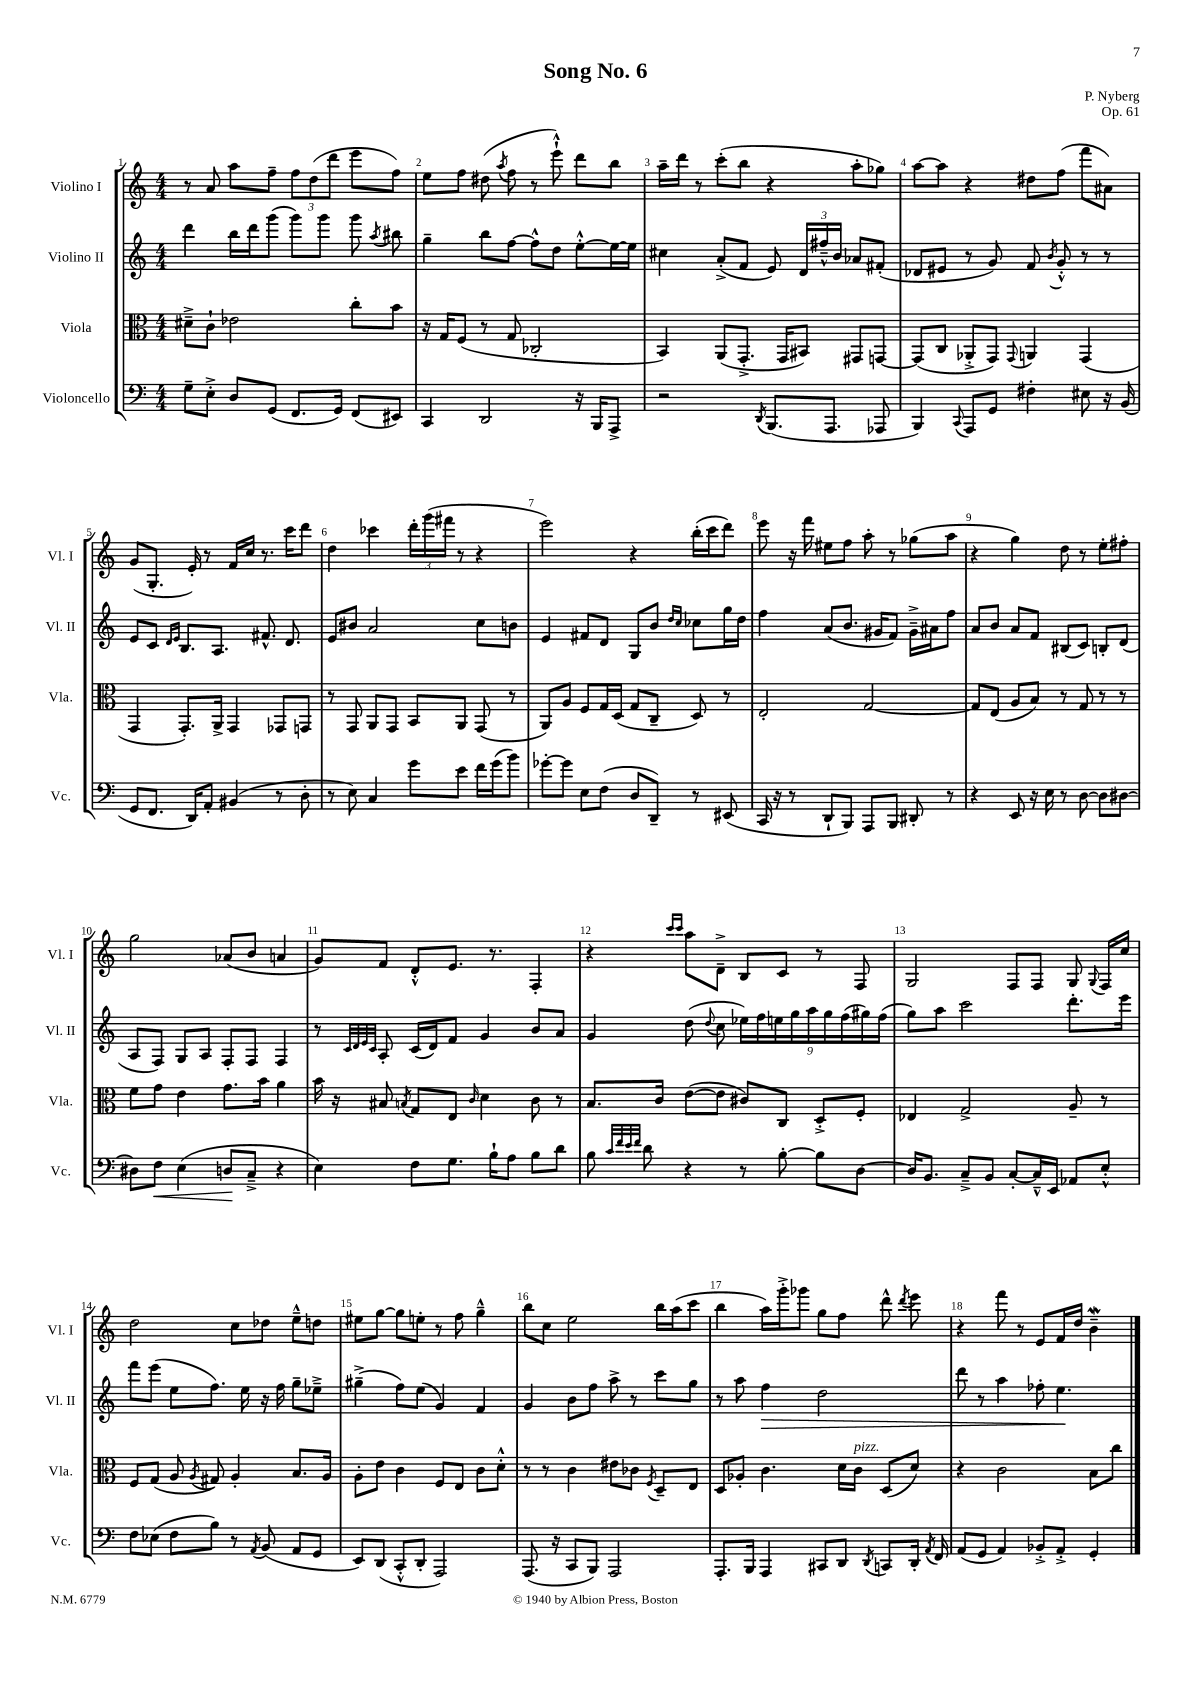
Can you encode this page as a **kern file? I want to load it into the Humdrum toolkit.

**kern	**kern	**kern	**kern
*staff4	*staff3	*staff2	*staff1
*clefF4	*clefC3	*clefG2	*clefG2
*k[]	*k[]	*k[]	*k[]
*M4/4	*M4/4	*M4/4	*M4/4
8G~\L	8d#~^\L	4ddd\	8r
8E'^\J	8c`\J	.	8a/
8D/L	2e-\	16bb\LL	8aa\L
.	.	16ddd\J	.
(8GG/J	.	(8ggg\J	8ff~\J
8.FF/L	.	8ggg\L)	12ff\L
.	.	.	(12dd\
.	.	8ggg\J	.
.	.	.	12ddd\J
16GG/Jk)	.	.	.
(8FF/L	8cc'\L	8ggg\	8eee\L
.	.	8qaa/	.
8EE#/J)	8b\J	8bb#\	8ff\J)
=	=	=	=
4CC/	16r	4gg~\	8ee\L
.	16G/LK	.	.
.	(8F/J	.	8ff\J
2DD/	8r	8bb\L	(8dd#\
.	.	.	8qaa/
.	8G/	[8ff\J	8ff\
.	2C-'/	8ff^^\]L	8r
.	.	8dd\J	8eee`^^\)
16r	.	[8ee'^^\L	8ddd\L
16BBB/LK	.	.	.
8AAA^/J	.	16ee\_L	8bb\J
.	.	16ee\]JJ	.
=	=	=	=
2r	4BB/)	4cc#\	16aa~\LL
.	.	.	16ddd\JJ
.	.	.	8r
.	(8AA/L	(8a'^/L	(8ccc'\L
.	8.GG'^/J	8f/J	8bb\J
8qDD/	.	.	.
(8.BBB/L	.	8e/)	4r
.	16GG/LK	.	.
.	8BB#/J)	24d/LL	.
.	.	24ff#~^^/	.
8.AAA/J	.	.	.
.	.	24b/JJ	.
.	8GG#/L	8a-/L	8aa'\L
8AAA-/	[8GG/J	(8f#'/J	8gg-\J)
=	=	=	=
4BBB/)	(8GG/]L	8d-/L	[8aa\L
.	8C/J	8e#/J	8aa\]J
8qqCC/	.	.	.
8AAA/L	8AA-'^/L	8r	4r
8GG/J	8GG/J)	8g/)	.
.	8qqGG/	.	.
4F#'\	4AA/	8f/	8dd#\L
.	.	8qb/	.
.	.	8g'^^/	(8ff\J
8E#\	(4GG/	8r	8fff\L
16r	.	8r	8a#\J)
(16BB/	.	.	.
=	=	=	=
8GG/L	4GG/	8e/L	(8g/L
8.FF/J	.	8c/J	8.G'/J
.	.	16qqd/LL	.
.	.	16qqe/JJ	.
.	8.GG'/L)	8.B/L	.
16DD/LK)	.	.	16e'/)
8AA'/J	.	.	8r
.	16AA^/Jk	8.A/J	.
(4BB#/	4GG/	.	16f/LL
.	.	.	16cc/JJ
.	.	8.f#^^/	8.r
8r	8GG-/L	.	.
.	.	8.d/	16ccc\LK
8D'\	8GG/J	.	8ddd\J
=	=	=	=
8r	8r	8e/L	4dd\
8E\)	8GG/	8b#/J	.
4C/	8AA/L	2a/	4ccc-\
.	8GG/J	.	.
8g\L	8BB/L	.	24ddd'\LL
.	.	.	(24ggg\
.	.	.	24fff#\JJ
8e\J	8AA/J	.	8r
16f\LL	(8GG/	8cc\L	4r
(16g\J	.	.	.
8b\J)	8r	8b\J	.
=	=	=	=
[8g-'\L	8AA/L)	4e/	2eee\)
8g-\]J	8A/J	.	.
8E\L	8F/L	8f#/L	.
(8F\J	16G/L	8d/J	.
.	(16D/JJ	.	.
8D/L	8G/L	8G/L	4r
8DD~/J)	8C~/J	8b/J	.
.	.	16qqdd/LL	.
.	.	16qqcc/JJ	.
8r	8D/)	8cc-\L	(16bb'\LL
.	.	.	16ccc\J
(8EE#/	8r	16gg\L	8ddd\J)
.	.	16dd\JJ	.
=	=	=	=
16CC/	2E'/	4ff\	8eee\
16r	.	.	.
8r	.	.	16r
.	.	.	16fff\
8DD`/L	.	(8a/L	8ee#\L
8BBB/J)	.	8.b/J	8ff\J
8AAA/L	[2G/	.	8aa'\
.	.	16g#/LK	.
8BBB/J	.	8f/J)	8r
8DD#'/	.	16g#~^\LL	(8gg-\L
.	.	16a#\J	.
8r	.	8ff\J	8aa\J
=	=	=	=
4r	8G/]L	8a/L	4r
.	(8E/J	8b/J	.
8EE/	8A/L	8a/L	4gg\)
16r	8B/J)	8f/J	.
16E\	.	.	.
8r	8r	(8B#/L	8dd\
[8D\	8G/	8c/J)	8r
8D\]L	8r	8B'/L	8ee'\L
[8D#\J	8r	(8d/J	8ff#'\J
=	=	=	=
8D#\]L	8f\L	8A/L	2gg\
8F\J	8g\J	8F/J)	.
(4E\	4e\	8G/L	.
.	.	8A/J	.
8D/L	8.g\L	8F'/L	(8a-/L
8C~^/J	.	8F/J	8b/J
.	16b\Jk	.	.
4r	4a\	4F/	4a/
=	=	=	=
4E\)	16b\	8r	8g/L)
.	16r	.	.
.	.	32qqc/LLL	.
.	.	32qqd/	.
.	.	32qqe/	.
.	.	32qqc/JJJ	.
.	8B#/	8A'/	8f/J
.	8qB/	.	.
8F\L	8G/L	(16c/LL	8d'^^/L
.	.	16d/J)	.
8.G\J	8E/J	8f/J	8.e/J
.	16qqc/	.	.
.	4d\	4g/	.
16B`\LK	.	.	8.r
8A\J	.	.	.
8B\L	8c\	8b/L	4F'/
8d\J	8r	8a/J	.
=	=	=	=
8B\	8.B/L	4g/	4r
32qqc/LLL	.	.	.
32qqf/	.	.	.
32qqe/	.	.	.
32qqf/JJJ	.	.	.
8d\	.	.	.
.	16c/Jk	.	.
.	.	.	16qqccc/LL
.	.	.	16qqccc/JJ
4r	([8e\L	(8dd\	8aa\L
.	.	8qqdd/	.
.	8e\]J	8cc\	8d~^\J
8r	8c#/L)	18ee-\LL)	8B/L
.	.	18ff\	.
.	.	18ee\	.
[8B'\	8C/J	.	8c/J
.	.	18gg\	.
.	.	18aa\	.
8B\]L	8D'^/L	.	8r
.	.	18gg\	.
.	.	(18ff\	.
[8D\J	8F'/J	.	8F/
.	.	18gg#\)	.
.	.	(18ff\JJ	.
=	=	=	=
16D/]LK	4E-/	8gg\L)	2G/
8.BB/J	.	.	.
.	.	8aa\J	.
8C~^/L	2G^/	2ccc\	.
8BB/J	.	.	.
[8C'/L	.	.	8F/L
16C~^^/]L	.	.	8F/J
16EE/JJ	.	.	.
8AA-/L	8A~/	8.ddd'\L	8G/
.	.	.	8qqG/
8E'^^/J	8r	.	16F/LL
.	.	16eee\Jk	16cc/JJ
=	=	=	=
8F\L	8F/L	8fff\L	2dd\
(8E-\J	(8G/J	(8eee\J	.
8F\L	8A/	8ee\L	.
.	8qA/	.	.
8B\J)	8G#/)	8.ff\J)	.
8r	4A'/	.	8cc\L
.	.	16ee\	.
8qAA/	.	.	.
(8BB/	.	16r	8dd-\J
.	.	16ff\	.
8AA/L	8.B/L	8gg~\L	8ee~^^\L
8GG/J	.	8ee-~^\J	8dd\J
.	16A/Jk	.	.
=	=	=	=
8EE/L)	8A'\L	(4gg#~^\	8ee#\L
(8DD/J	8e\J	.	[8gg\J
8CC'^^/L	4c\	8ff\L)	8gg\]L
8DD'/J	.	(8ee\J	8ee'\J
2AAA/)	8F/L	4g/)	8r
.	8E/J	.	8ff\
.	8c\L	4f/	4gg~^^\
.	8d'^^\J	.	.
=	=	=	=
(8.AAA/	8r	4g/	8bb\L
.	8r	.	8cc\J
16r	.	.	.
8CC/L	4c\	8b\L	2ee\
8BBB/J)	.	8ff\J	.
2AAA/	8e#\L	8aa^\	.
.	8c-\J	8r	.
.	8qF/	.	.
.	8D~/L	8ccc\L	16bb\LL
.	.	.	(16aa\J
.	8E/J	8gg\J	8ccc\J
=	=	=	=
8.AAA'/L	8D/L	8r	4bb\
.	8A-'/J	8aa\	.
16BBB/Jk	.	.	.
4AAA/	4.c\	4ff\	16aa\LL)
.	.	.	16ggg'^\J
.	.	.	8ggg-\J
8CC#/L	.	2dd\	8gg\L
8DD/J	16d\LL	.	8ff\J
.	16c\JJ	.	.
8qDD/	.	.	.
8CC/L	(8D/L	.	8ddd^^\
.	.	.	8qddd/
16DD'/Jk	8d/J)	.	8eee\
8qAA/	.	.	.
16FF/	.	.	.
=	=	=	=
(8AA/L	4r	8ddd\	4r
8GG/J	.	8r	.
4AA/)	2c\	4aa\	8fff\
.	.	.	8r
8BB-'^/L	.	8ff-'\	8e/L
8AA'^/J	.	4.ee\	16f/L
.	.	.	16dd/JJ
4GG'/	8B\L	.	4b~\
.	8cc\J	.	.
==	==	==	==
*-	*-	*-	*-
